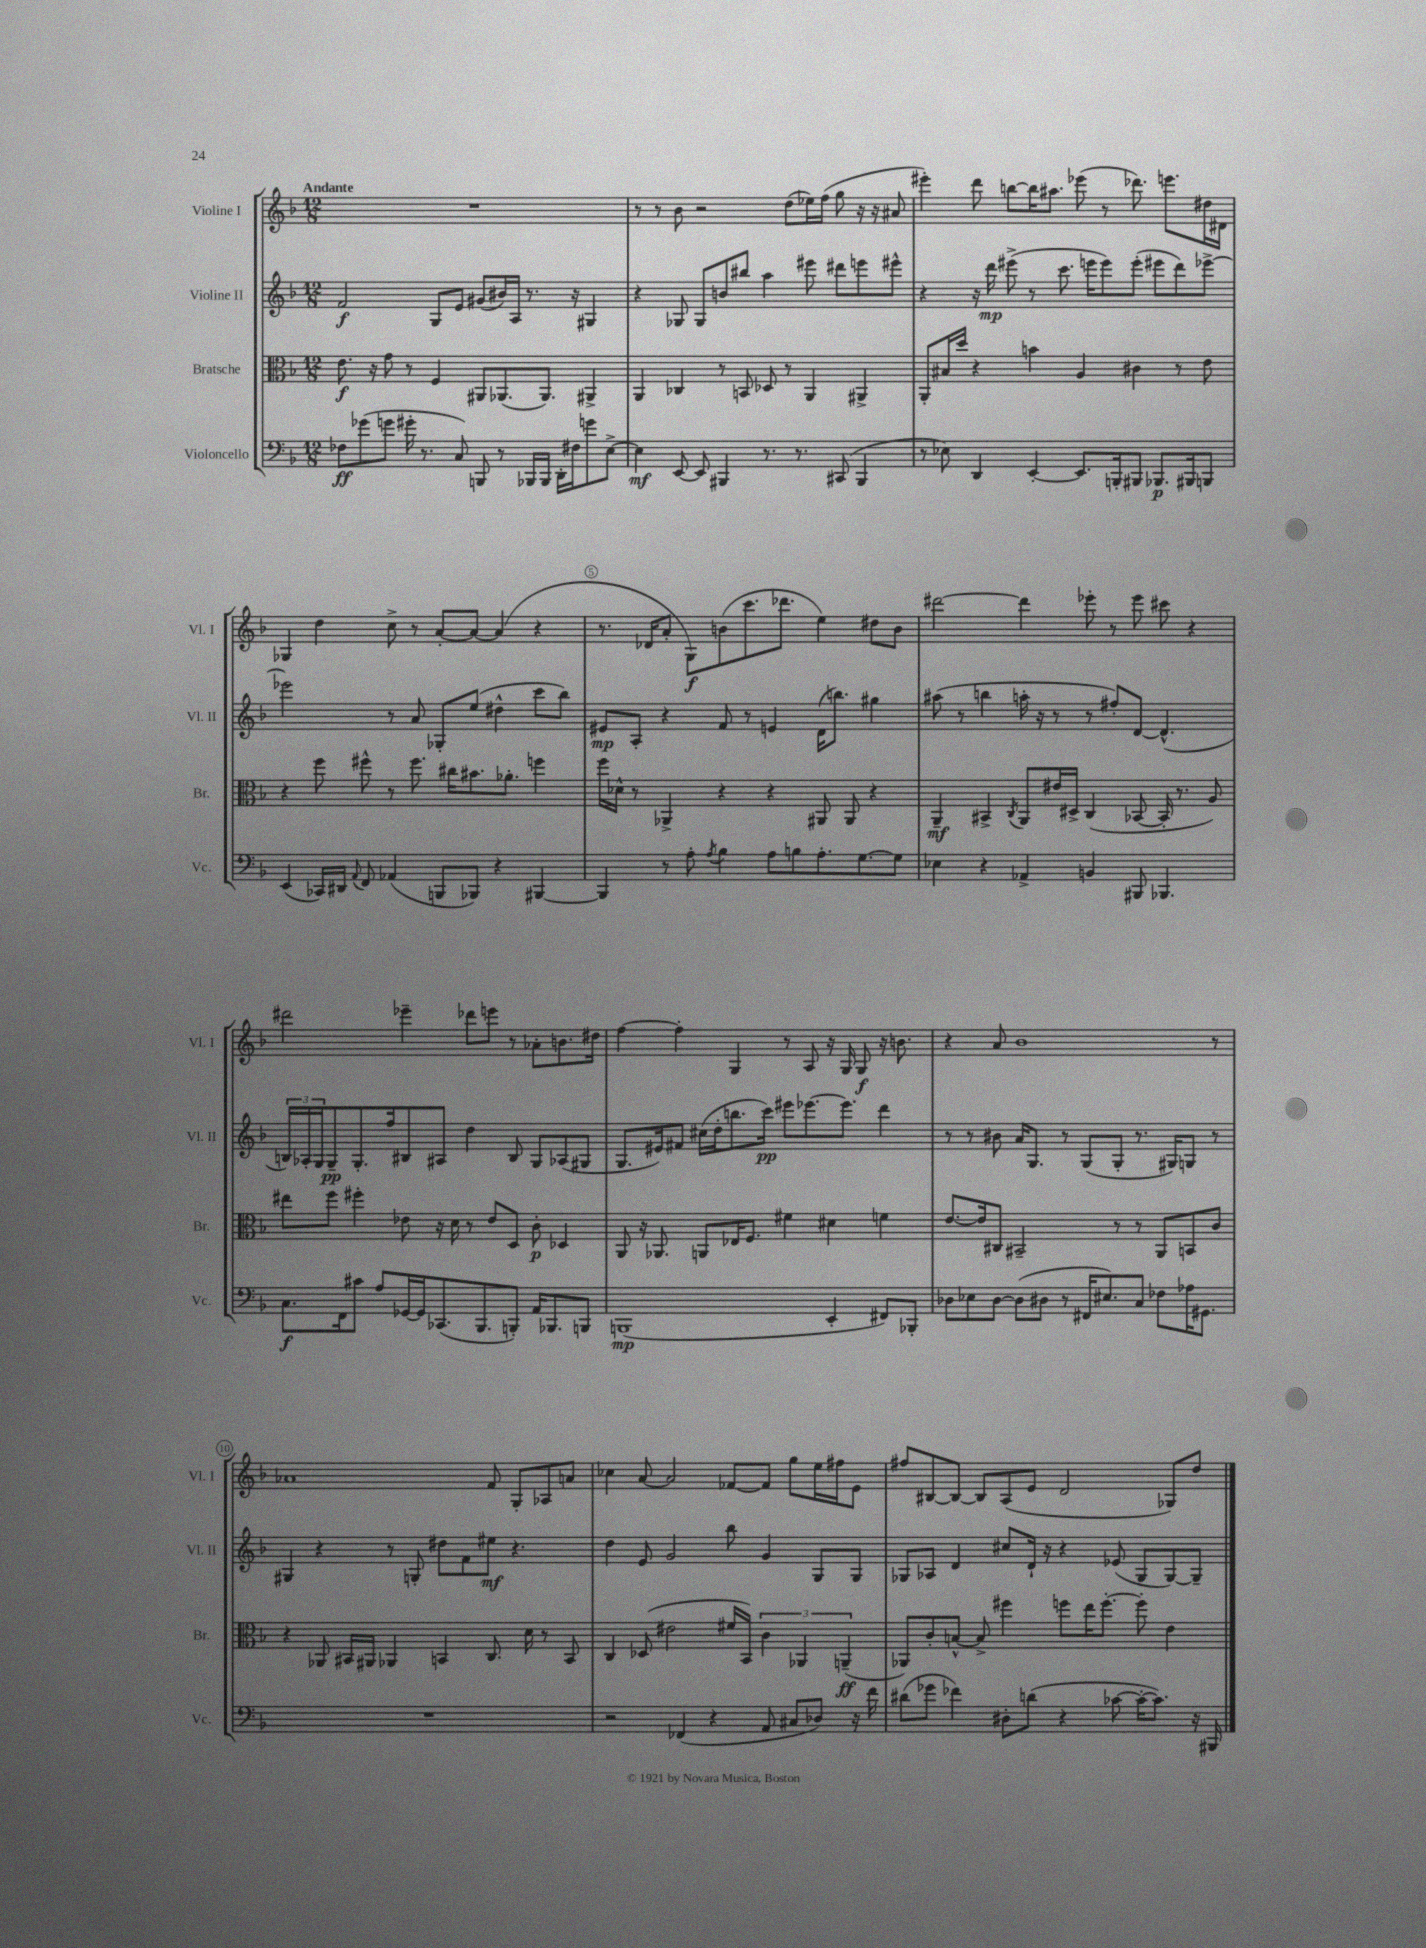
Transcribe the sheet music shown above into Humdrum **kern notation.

**kern	**dynam	**kern	**dynam	**kern	**dynam	**kern	**dynam
*part4	*part4	*part3	*part3	*part2	*part2	*part1	*part1
*staff4	*staff4	*staff3	*staff3	*staff2	*staff2	*staff1	*staff1
*I"Violoncello	*	*I"Bratsche	*	*I"Violine II	*	*I"Violine I	*
*I'Vc.	*	*I'Br.	*	*I'Vl. II	*	*I'Vl. I	*
*clefF4	*	*clefC3	*	*clefG2	*	*clefG2	*
*k[b-]	*	*k[b-]	*	*k[b-]	*	*k[b-]	*
*M12/8	*	*M12/8	*	*M12/8	*	*M12/8	*
=1	=1	=1	=1	=1	=1	=1	=1
!	!	!	!	!	!	!LO:TX:a:B:t=Andante	!
8F-X\L	ff	8.e\	f	2f/	f	1.r	.
(8g-X\	.	.	.	.	.	.	.
.	.	16r	.	.	.	.	.
8gn\J	.	8g\	.	.	.	.	.
16g#X'\	.	8r	.	.	.	.	.
8.r	.	.	.	.	.	.	.
.	.	4F/	.	8G/L	.	.	.
8C/)	.	.	.	8e/J	.	.	.
8BBBn/	.	8AA#X/L	.	(8g#X/L	.	.	.
8r	.	(8.AA-X/	.	16b#X/L)	.	.	.
.	.	.	.	16A/JJ	.	.	.
16BBB-X/LL	.	.	.	8.r	.	.	.
16BBB-/JJ	.	8.AA-/J)	.	.	.	.	.
16DD'\LL	.	.	.	.	.	.	.
16F#X\J	.	.	.	16r	.	.	.
8gn\	.	4AA#X^/	.	4G#X/	.	.	.
[8E^\J	.	.	.	.	.	.	.
=2	=2	=2	=2	=2	=2	=2	=2
4E\]	mf	4AA/	.	4r	.	8r	.
.	.	.	.	.	.	8r	.
[8EE/	.	4C-X/	.	8G-X/	.	8b-\	.
8EE/]	.	.	.	8G-/L	.	2r	.
4BBB#X/	.	8r	.	8bn/	.	.	.
.	.	8BBn/	.	8bb#X/J	.	.	.
8.r	.	8D-X/	.	4aa\	.	.	.
.	.	8r	.	.	.	(8dd\L	.
8.r	.	.	.	.	.	.	.
.	.	4AA/	.	8eee#X\	.	16ee-X\L)	.
.	.	.	.	.	.	(16ff\JJ	.
(8CC#X/	.	.	.	8ddd#X\L	.	8gg\	.
4BBB#/	.	4AA#X^/	.	8eeen\	.	16r	.
.	.	.	.	.	.	16r	.
.	.	.	.	8eee#X^^\J	.	8a#X/	.
=3	=3	=3	=3	=3	=3	=3	=3
8r	.	8AA'/L	.	4r	.	4eee#X'\)	.
8E-X\)	.	16B#X/L	.	.	.	.	.
.	.	16dd/JJ	.	.	.	.	.
4DD/	.	4r	.	16r	.	8ddd\	.
.	.	.	.	16ddd\	mp	.	.
.	.	.	.	(8eee#X^\	.	[8bbn\L	.
[4EE'/	.	4bn\	.	8r	.	16bb\K]	.
.	.	.	.	.	.	8.aa#X\J	.
.	.	.	.	8.ccc\	.	.	.
8.EE/L]	.	4A/	.	.	.	(8eee-X\	.
.	.	.	.	16eeen\KL	.	.	.
.	.	.	.	8eee\)	.	8r	.
16BBBn'/k	.	.	.	.	.	.	.
8BBB#X/J	.	4c#X\	.	(8eee'\J	.	8.ddd-X\)	.
8.BBB-X/L	p	.	.	8eee#X\L	.	.	.
.	.	.	.	.	.	8.eeen\L	.
.	.	8r	.	8ddd\)	.	.	.
16BBB#X/k	.	.	.	.	.	.	.
8BBBn/J	.	8e\	.	[8eee-X^\J	.	16dd#X\L	.
.	.	.	.	.	.	16d#X\JJ	.
!!LO:LB:g=z
=4	=4	=4	=4	=4	=4	=4	=4
(4EE/	.	4r	.	2eee-X\]	.	4G-X/	.
16CC-X/LL)	.	8ff\	.	.	.	4dd\	.
16DD#X/JJ	.	.	.	.	.	.	.
8qqAA/	.	.	.	.	.	.	.
8FF/	.	8ff#X^^\	.	.	.	.	.
(4AA-X/	.	8r	.	8r	.	8cc^\	.
.	.	8.ff#\	.	8a/	.	8r	.
8BBBn/L	.	.	.	8G-X'/L	.	[8a'/L	.
.	.	16cc#X\KL	.	.	.	.	.
8BBB-X/J)	.	8.b#X\	.	(8ee/J	.	8a/J_	.
4r	.	.	.	4dd#X^^\	.	(4a/]	.
.	.	8.a-X'\J	.	.	.	.	.
[4BBB#X/	.	4ffn\	.	8ccc\L	.	4r	.
.	.	.	.	8bb-\J)	.	.	.
=5	=5	=5	=5	=5	=5	=5	=5
4BBB#/]	.	16ff\LL	.	8e#X/L	mp	8.r	.
.	.	16d-X^^\JJ	.	.	.	.	.
.	.	8r	.	8A'/J	.	.	.
.	.	.	.	.	.	16d-X/KL	.
8r	.	4AA-X^/	.	4r	.	8a'/J	.
8A'\	.	.	.	.	.	8G\L)	f
8qA/	.	.	.	.	.	.	.
4B-\	.	4r	.	8f/	.	(8bn\	.
.	.	.	.	8r	.	8.ccc\	.
8A\L	.	4r	.	4en/	.	.	.
.	.	.	.	.	.	8.ddd-X\J	.
8Bn\	.	.	.	.	.	.	.
8.A'\	.	8AA#X/	.	(16d\KL	.	4ee\)	.
.	.	.	.	8.bbn\J)	.	.	.
.	.	8AA#/	.	.	.	.	.
[8.G\	.	.	.	.	.	.	.
.	.	4r	.	4gg#X\	.	8dd#X\L	.
8G\J]	.	.	.	.	.	8b\J	.
=6	=6	=6	=6	=6	=6	=6	=6
4E-X\	.	4AA~/	mf	(8aa#X\	.	[2ddd#X\	.
.	.	.	.	8r	.	.	.
4r	.	4BB#X^/	.	4bbn\	.	.	.
.	.	8qC/	.	.	.	.	.
4AA-X^/	.	8AA/L	.	16aan'\	.	4ddd#\]	.
.	.	.	.	16r	.	.	.
.	.	16e#X/L	.	8r	.	.	.
.	.	16D#X^/JJ	.	.	.	.	.
4BBn/	.	(4C/	.	8r	.	8eee-X'\	.
.	.	.	.	8ff#X'/L)	.	8r	.
8BBB#X/	.	[8BB-X/	.	[8d/J	.	8eee-\	.
4.BBB-X/	.	16BB-'/]	.	(4.d^^/]	.	8ccc#X\	.
.	.	8.r	.	.	.	.	.
.	.	.	.	.	.	4r	.
.	.	8A/)	.	.	.	.	.
!!LO:LB:g=z
=7	=7	=7	=7	=7	=7	=7	=7
8.C\L	f	8ee#X\L	.	24Bn/LL)	.	2ddd#X\	.
.	.	.	.	24A-X'/	.	.	.
.	.	.	.	24G/J	.	.	.
.	.	8ff\J	.	8G~/	pp	.	.
16FF\k	.	.	.	.	.	.	.
8c#X\J	.	4ff#X'\	.	8.G'/	.	.	.
8A/L	.	.	.	.	.	.	.
.	.	.	.	16ff/k	.	.	.
[16GG-X/L	.	8e-X\	.	8B#X/	.	4eee-X~\	.
16GG-/J]	.	.	.	.	.	.	.
(8.CC-X/	.	16r	.	8A#X/J	.	.	.
.	.	16d\	.	.	.	.	.
.	.	8r	.	4dd\	.	8ddd-X\L	.
8.BBB-/	.	.	.	.	.	.	.
.	.	8e-/L	.	.	.	8eeen\J	.
8BBBn'/J)	.	8D/J	.	8B#/	.	8r	.
16AA/KL	.	8c'\	p	8G/L	.	8a-X'\L	.
8.BBB-X/	.	.	.	.	.	.	.
.	.	4D-X/	.	(8A-X/	.	8.bn\	.
8BBBn/J	.	.	.	8G#X/J	.	.	.
.	.	.	.	.	.	16dd#X\Jk	.
=8	=8	=8	=8	=8	=8	=8	=8
(1BBBn	mp	8AA/	.	8.G/L	.	[4ff\	.
.	.	16r	.	.	.	.	.
.	.	8.AA-X/	.	16e#X/k)	.	.	.
.	.	.	.	8f#X/J	.	4ff'\]	.
.	.	8AAn/L	.	(16cc#X\LL	.	.	.
.	.	.	.	16dd'\J	.	.	.
.	.	16E-X/K	.	8.bbn\	.	4G/	.
.	.	8.F/J	.	.	.	.	.
.	.	.	.	16ccc\Jk)	pp	.	.
.	.	4f#X\	.	8eee#X\L	.	8r	.
.	.	.	.	[8.eee-X\	.	8A/	.
4EE'/	.	4d#X\	.	.	.	16r	.
.	.	.	.	8.eee-\J]	.	16G/	.
.	.	.	.	.	.	8G/	f
8FF#X/L)	.	4fn\	.	4ddd\	.	16r	.
.	.	.	.	.	.	8.bn\	.
8BBB-X'/J	.	.	.	.	.	.	.
=9	=9	=9	=9	=9	=9	=9	=9
8D-X\L	.	[8.e/L	.	8r	.	4r	.
8E-X\	.	.	.	8r	.	.	.
.	.	16e/k]	.	.	.	.	.
[8D-\J	.	8C#X/J	.	8b#X\	.	8a/	.
(8D-\L]	.	2BB#X~/	.	16a/KL	.	1b-	.
.	.	.	.	8.G/J	.	.	.
8D#X\J	.	.	.	.	.	.	.
8r	.	.	.	8r	.	.	.
16FF#X/KL	.	.	.	(8G/L	.	.	.
8.E#X/)	.	.	.	.	.	.	.
.	.	8r	.	8G'/J	.	.	.
8C/J	.	8r	.	8.r	.	.	.
8F-X\L	.	8AA/L	.	.	.	.	.
.	.	.	.	16G#X/KL)	.	.	.
16A-X\K	.	8BBn/	.	8Gn/J	.	.	.
8.GG#X\J	.	.	.	.	.	.	.
.	.	8c/J	.	8r	.	8r	.
!!LO:LB:g=z
=10	=10	=10	=10	=10	=10	=10	=10
1.r	.	4r	.	4G#X/	.	1a-X	.
.	.	8AA-X/	.	4r	.	.	.
.	.	16BB#X/LL	.	.	.	.	.
.	.	16AA#X/JJ	.	.	.	.	.
.	.	4AA-X/	.	8r	.	.	.
.	.	.	.	8Gn'/	.	.	.
.	.	4BBn/	.	8dd#X\L	.	.	.
.	.	.	.	8f\	.	.	.
.	.	8.C/	.	8ee#X\J	mf	8f/	.
.	.	.	.	4.r	.	8G'/L	.
.	.	16d\	.	.	.	.	.
.	.	8r	.	.	.	8A-X/	.
.	.	8BB/	.	.	.	8an/J	.
=11	=11	=11	=11	=11	=11	=11	=11
2r	.	4C/	.	4dd\	.	4cc-X\	.
.	.	(8D-X/	.	8e/	.	[8a/	.
.	.	2e#X\	.	2g/	.	2a/]	.
(4FF-X/	.	.	.	.	.	.	.
4r	.	.	.	.	.	.	.
.	.	16f#X/LL	.	8bb-\	.	[8f-X/L	.
.	.	16BB-/JJ)	.	.	.	.	.
8AA/	.	6c\	.	4g/	.	8f-/J]	.
8C#X/L	.	.	.	.	.	8gg\L	.
.	.	6AA-X/	.	.	.	.	.
8D-X/J)	.	.	.	8G/L	.	16ee\L	.
.	.	.	.	.	.	16ff#X\J	.
.	.	(6AAn~/	ff	.	.	.	.
16r	.	.	.	8G/J	.	8e\J	.
16f\	.	.	.	.	.	.	.
=12	=12	=12	=12	=12	=12	=12	=12
(8d#X\L	.	8AA-X/L)	.	8G-X/L	.	8ff#X/L	.
8g-X\J	.	8c'/	.	8A-X/J	.	[8B#X/	.
4f-X\)	.	[8Bn^^/J	.	4d/	.	8B#/J_	.
.	.	8B^/]	.	.	.	8B#/L]	.
8D#X'\L	.	4ff#X\	.	8cc#X/L	.	(8A/	.
(8dn\J	.	.	.	16d`/Jk	.	8e/J	.
.	.	.	.	16r	.	.	.
4r	.	8ffn\L	.	4r	.	2d/	.
.	.	16ee\K	.	.	.	.	.
.	.	[8.ff'\J	.	.	.	.	.
[8c-X\	.	.	.	(8e-X/	.	.	.
16c-'\KL_	.	8ff'\]	.	8G-/L	.	.	.
8.c-\J])	.	.	.	.	.	.	.
.	.	4e\	.	[8G-/)	.	8G-X/L)	.
16r	.	.	.	8G-~/J]	.	8dd/J	.
16BBB#X/	.	.	.	.	.	.	.
==	==	==	==	==	==	==	==
*-	*-	*-	*-	*-	*-	*-	*-
